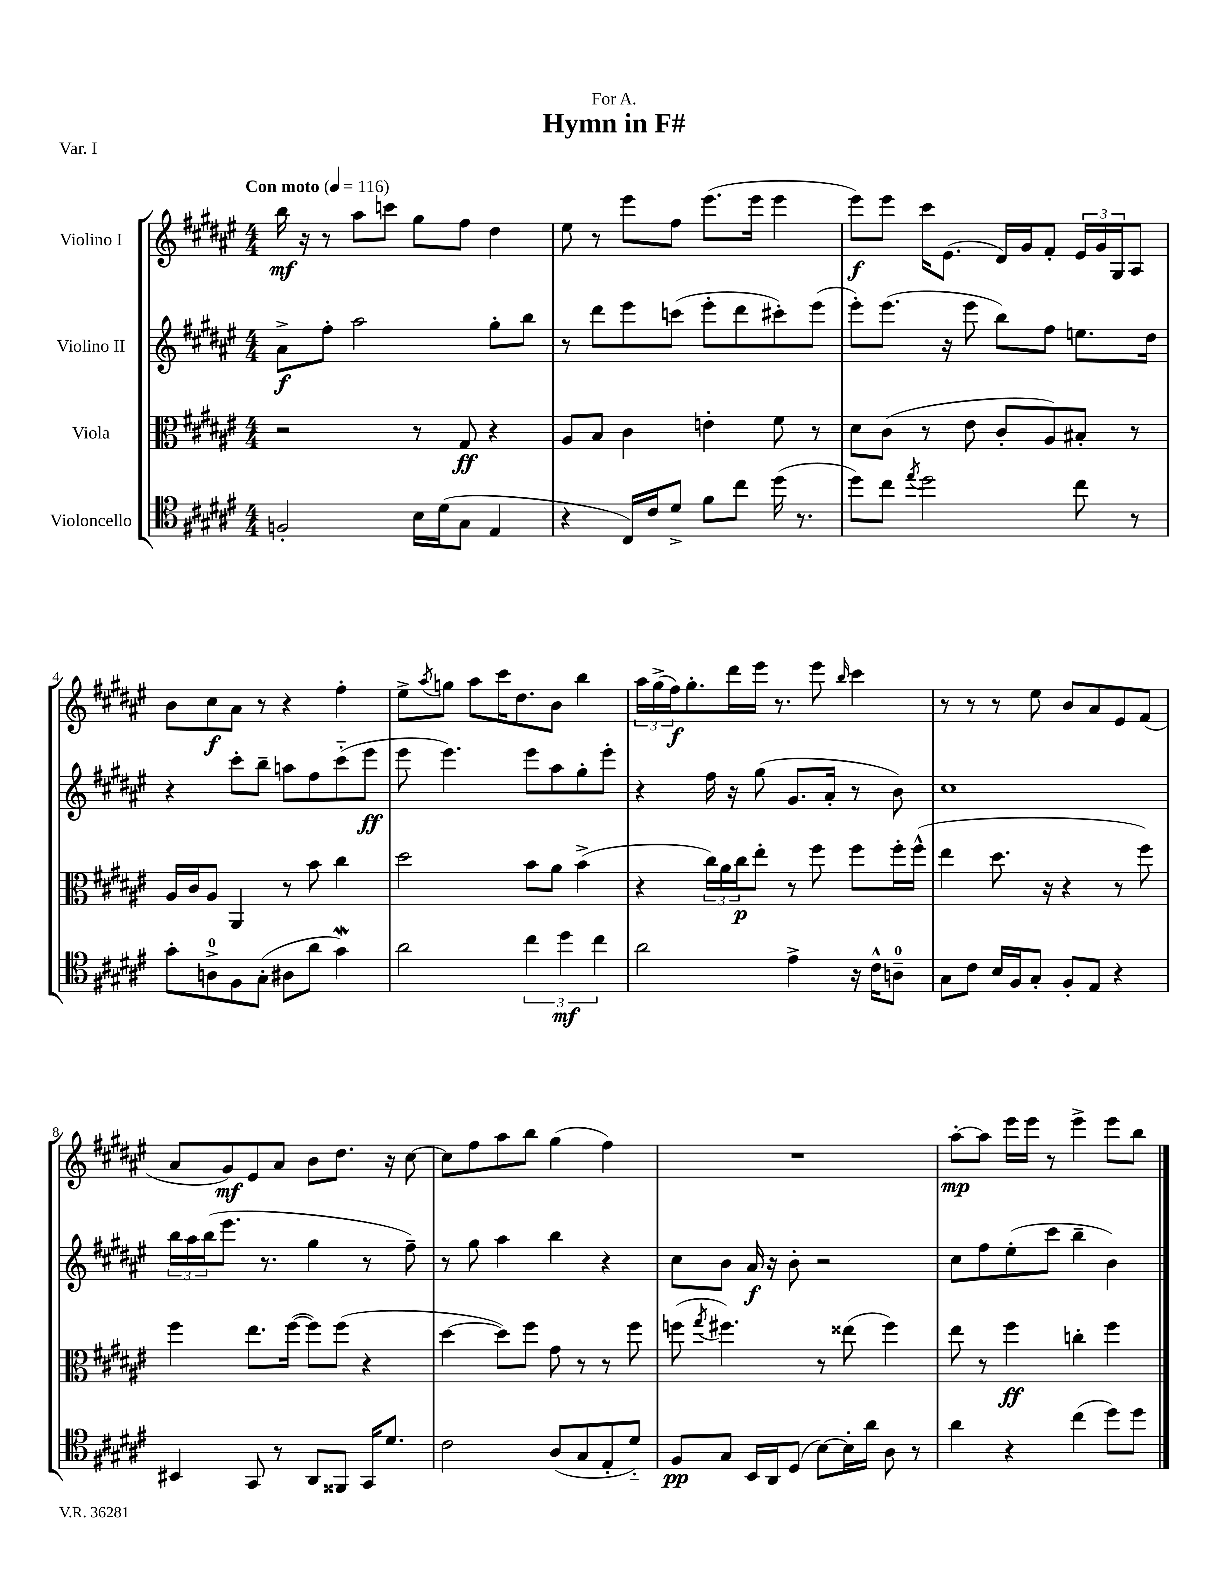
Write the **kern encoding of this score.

**kern	**kern	**kern	**kern
*staff4	*staff3	*staff2	*staff1
*clefC4	*clefC3	*clefG2	*clefG2
*k[f#c#g#d#a#e#]	*k[f#c#g#d#a#e#]	*k[f#c#g#d#a#e#]	*k[f#c#g#d#a#e#]
*M4/4	*M4/4	*M4/4	*M4/4
*MM116	*MM116	*MM116	*MM116
2F'/	2r	8a#^\L	16bb\
.	.	.	16r
.	.	8ff#'\J	8r
.	.	2aa#\	8aa#\L
.	.	.	8ccc\J
16B\LL	8r	.	8gg#\L
(16d#\J	.	.	.
8G#\J	8G#/	.	8ff#\J
4E#/	4r	8gg#'\L	4dd#\
.	.	8bb\J	.
=	=	=	=
4r	8A#/L	8r	8ee#\
.	8B/J	8ddd#\L	8r
16C#/LL)	4c#\	8eee#\	8eee#\L
16c#/J	.	.	.
8d#^/J	.	(8ccc\J	8ff#\J
8f#\L	4e'\	8eee#'\L	(8.eee#\L
8cc#\J	.	8ddd#\	.
.	.	.	16eee#\Jk
(16dd#\	8f#\	8ccc#'\)	4eee#\
8.r	.	.	.
.	8r	(8eee#\J	.
=	=	=	=
8dd#\L)	8d#\L	8eee#'\L)	8eee#\L)
8cc#\J	(8c#\J	(8.eee#\J	8eee#\J
8qee#/	.	.	.
2dd#\	8r	.	16ccc#\LK
.	.	16r	(8.e#\J
.	8e#\	8eee#\	.
.	8c#'/L	8bb\L)	16d#/LL)
.	.	.	16g#/J
.	8A#/)	8ff#\J	8f#'/J
8cc#\	8B#'/J	8.ee\L	24e#/LL
.	.	.	24g#/
.	.	.	24G#/J
8r	8r	.	8A#/J
.	.	16dd#\Jk	.
=	=	=	=
8g#'\L	16A#/LL	4r	8b\L
.	16c#/J	.	.
8A^\	8A#/J	.	8cc#\
8F#\	4AA#/	8ccc#'\L	8a#\J
(8G#'\J	.	8bb~\J	8r
8A#\L	8r	8aa\L	4r
8a#\J	8b\	8ff#\	.
4g#\)	4cc#\	(8ccc#'~\	4ff#'\
.	.	8eee#\J	.
=	=	=	=
2a#\	2dd#\	8eee#\	8ee#^\L
.	.	.	8qaa#/
.	.	4.eee#\)	8gg\J
.	.	.	8aa#\L
.	.	.	16ccc#\K
.	.	.	8.dd#\
6cc#\	8b\L	8eee#\L	.
.	8a#\J	8aa#\	8b\J
6dd#\	.	.	.
.	(4b^\	8gg#'\	4bb\
6cc#\	.	.	.
.	.	8eee#'\J	.
=	=	=	=
2a#\	4r	4r	24aa#\LL
.	.	.	(24gg#^\
.	.	.	24ff#\J)
.	.	.	8.gg#'\
.	24cc#\LL)	16ff#\	.
.	24a#\	.	.
.	.	16r	16ddd#\L
.	24cc#\J	.	.
.	8ee#'\J	(8gg#\	16eee#\JJ
.	.	.	8.r
4e#^\	8r	8.g#/L	.
.	8ff#\	.	8eee#\
.	.	16a#'/Jk	.
.	.	.	16qqbb/
16r	8ff#\L	8r	4ccc#\
16c#^^\LK	.	.	.
8A~\J	16ff#'\L	8b\)	.
.	(16ff#^^\JJ	.	.
=	=	=	=
8G#\L	4ee#\	1cc#	8r
8c#\J	.	.	8r
16B/LL	8.dd#\	.	8r
16F#/J	.	.	.
8G#'/J	.	.	8ee#\
.	16r	.	.
8F#'/L	4r	.	8b/L
8E#/J	.	.	8a#/
4r	8r	.	8e#/
.	8ff#\)	.	(8f#/J
=	=	=	=
4BB#/	4ff#\	24bb\LL	8a#/L
.	.	24aa#\	.
.	.	(24bb\J	.
.	.	8.eee#\J	8g#/)
8GG#/	8.ee#\L	.	8e#/
.	.	8.r	.
8r	.	.	8a#/J
.	([16ff#\Jk	.	.
8AA#/L	8ff#\]L)	4gg#\	8b\L
8FF##/J	(8ff#\J	.	8.dd#\J
16GG#/LK	4r	8r	.
8.d#/J	.	.	16r
.	.	8ff#~\)	[8cc#\
=	=	=	=
2c#\	[4dd#\	8r	8cc#\]L
.	.	8gg#\	8ff#\
.	8dd#\]L)	4aa#\	8aa#\
.	8ff#\J	.	8bb\J
(8A#/L	8g#\	4bb\	(4gg#\
8G#/	8r	.	.
8E#'/	8r	4r	4ff#\)
8d#'~/J)	8ff#\	.	.
=	=	=	=
8F#/L	(8ff\	8cc#\L	1r
.	8qgg#/	.	.
8G#/J	4.ff#\)	8b\J	.
16BB/LL	.	16a#/	.
16AA#/J	.	16r	.
(8D#/J	.	8b'\	.
[8B\L)	8r	2r	.
16B'\]L	(8ee##\	.	.
16a#\JJ	.	.	.
8A#\	4ff#\)	.	.
8r	.	.	.
=	=	=	=
4a#\	8ee#\	8cc#\L	[8aa#'\L
.	8r	8ff#\	8aa#\]J
4r	4ff#\	(8ee#'\	16eee#\LL
.	.	.	16eee#\JJ
.	.	8ccc#\J	8r
(4cc#\	4cc'\	4bb~\	4eee#^\
8dd#\L)	4ff#\	4b\)	8eee#\L
8dd#\J	.	.	8bb\J
==	==	==	==
*-	*-	*-	*-
